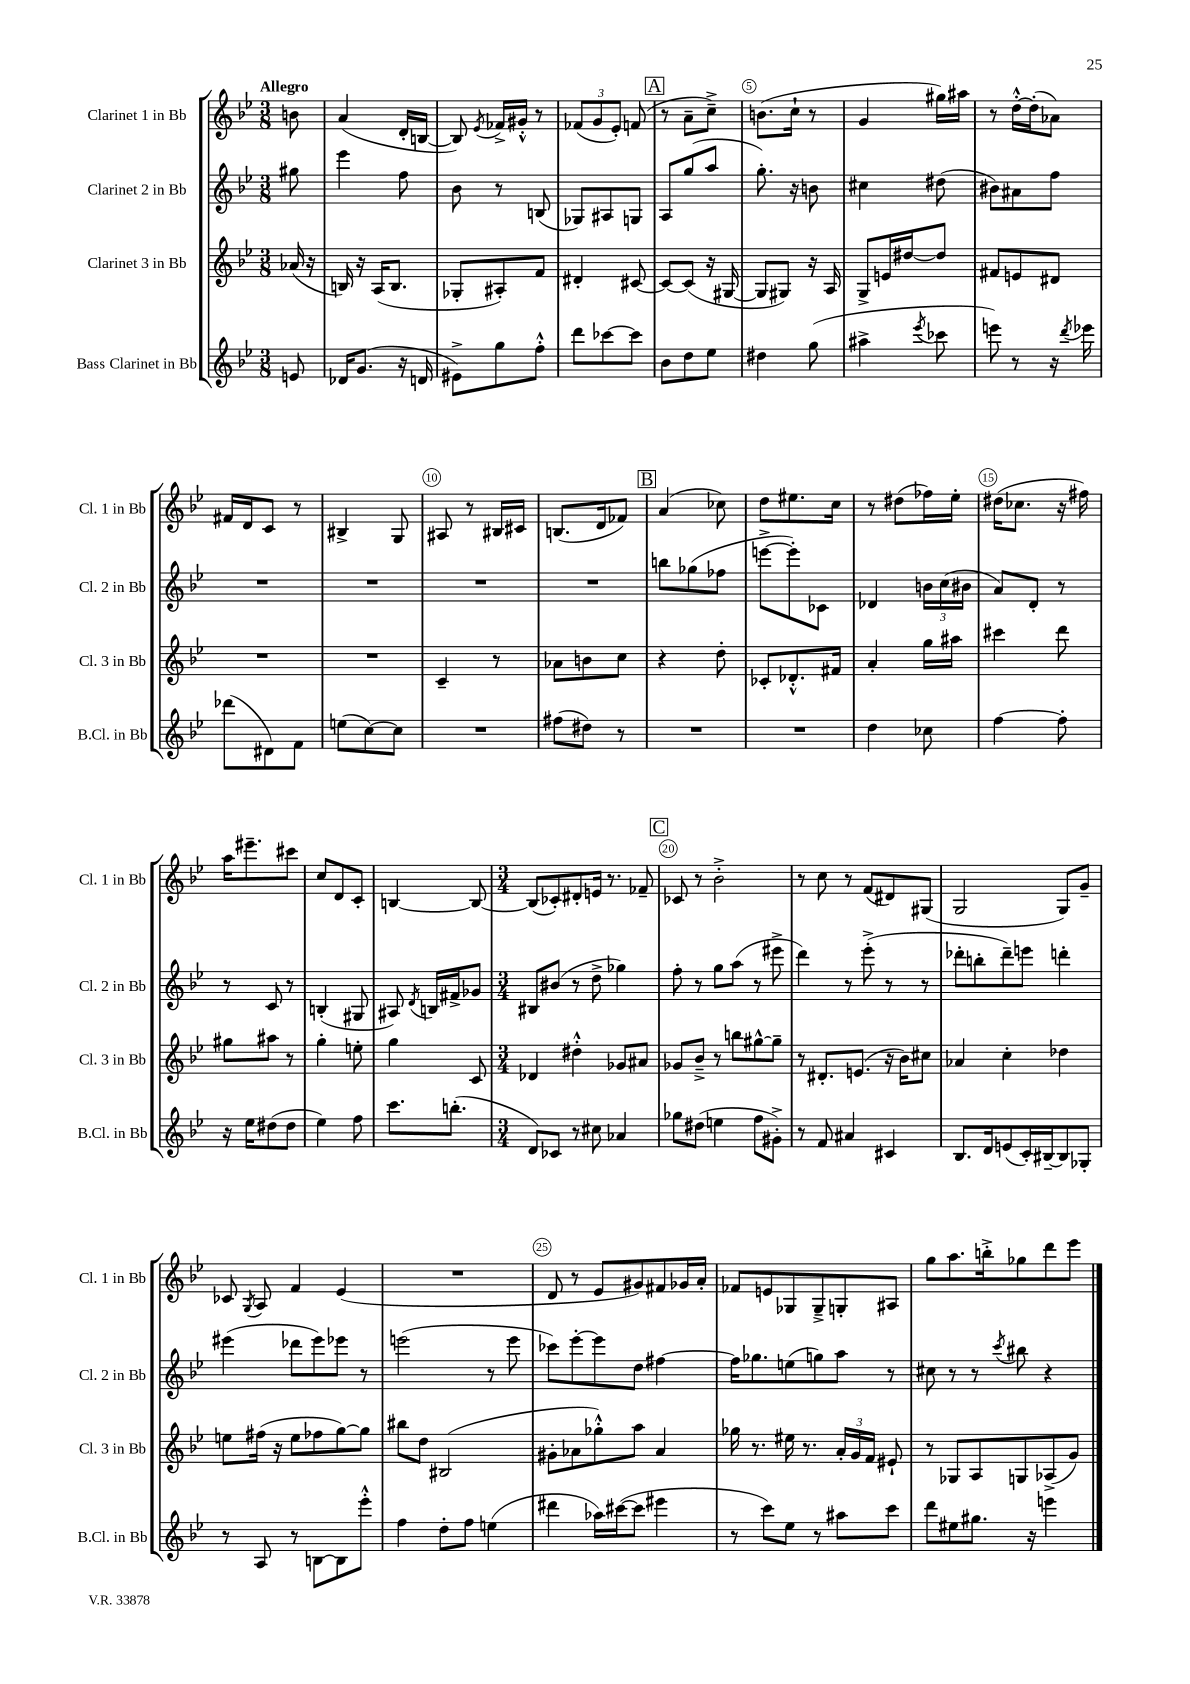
<<
\new StaffGroup <<
\new Staff = "s0" \with { instrumentName = "Clarinet 1 in Bb" shortInstrumentName = "Cl. 1 in Bb" } {
    \clef treble \key bes \major \numericTimeSignature \time 3/8 \partial 8 \tempo "Allegro"
    \autoBeamOff b'8 |
    a'4( d'16[-. b16]~ |
    b8) \acciaccatura { ees'8 } fes'16[-> gis'16]-.-^ r8 |
    \tuplet 3/2 { fes'8[( g'8 ees'8]-.) } f'8( |
    \mark \markup { \box "A" } r8 a'8[-- c''8]--->) |
    b'8.[( c''16]-! r8 |
    g'4 gis''16[) ais''16] |
    r8 d''16[~-.-^ d''16-.( aes'8]) |
    fis'16[ d'16 c'8] r8 |
    bis4-> g8 |
    ais8 r8 bis16[ cis'16] |
    b8.[( d'16 fes'8]) |
    \mark \markup { \box "B" } a'4( ces''8) |
    d''8[ eis''8. c''16] |
    r8 dis''8[( fes''16) ees''16]-. |
    dis''16[( ces''8.] r16 fis''16) |
    a''16[ eis'''8.-- cis'''8] |
    c''8[ d'8 c'8]-. |
    b4~ b8~ |
    \numericTimeSignature \time 3/4 b8[( ces'8-.) dis'8-. e'16] r8. fes'8-- |
    \mark \markup { \box "C" } ces'8 r8 bes'2-.-> |
    r8 c''8 r8 f'8[( dis'8) gis8]( |
    g2 g8[) g'8]-- |
    ces'8 \acciaccatura { g8 } a8 f'4 ees'4( |
    R2. |
    d'8 r8 ees'8[ gis'8) fis'8 ges'16 a'16]-. |
    fes'8[ e'8 ges8 ges8---> g8-. ais8] |
    g''8[ a''8. b''16-.-> ges''8 d'''8 ees'''8] \bar "|." |
}
\new Staff = "s1" \with { instrumentName = "Clarinet 2 in Bb" shortInstrumentName = "Cl. 2 in Bb" } {
    \clef treble \key bes \major \numericTimeSignature \time 3/8 \partial 8
    \autoBeamOff gis''8 |
    ees'''4 f''8 |
    bes'8 r8 b8( |
    ges8[) ais8 g8] |
    \mark \markup { \box "A" } a8[ g''8( a''8] |
    g''8.-.) r16 b'8 |
    cis''4 dis''8( |
    bis'8[) ais'8 f''8] |
    R4. |
    R4. |
    R4. |
    R4. |
    \mark \markup { \box "B" } b''8[ ges''8( fes''8] |
    e'''8[~-> e'''8-.) ces'8] |
    des'4 \tuplet 3/2 { b'16[ c''16( bis'16] } |
    a'8[) d'8]-. r8 |
    r8 c'8 r8 |
    b4-.( gis8 |
    ais8) \acciaccatura { d'8 } b16[ fis'16-> ges'8] |
    \numericTimeSignature \time 3/4 bis8[ bis'8]( r8 d''8-> ges''4) |
    \mark \markup { \box "C" } f''8-. r8 g''8[ a''8]( r8 eis'''8-> |
    d'''4) r8 ees'''8-.->( r8 r8 |
    des'''8[-. b''8-. des'''8--) e'''8] d'''4-. |
    eis'''4( des'''8[ eis'''8) ees'''8] r8 |
    e'''2( r8 e'''8 |
    ces'''8[) ees'''8~-. ees'''8 d''8] fis''4~ |
    fis''16[ ges''8. e''8( g''8) a''8] r8 |
    cis''8 r8 r8 \acciaccatura { c'''8 } bis''8 r4 \bar "|." |
}
\new Staff = "s2" \with { instrumentName = "Clarinet 3 in Bb" shortInstrumentName = "Cl. 3 in Bb" } {
    \clef treble \key bes \major \numericTimeSignature \time 3/8 \partial 8
    \autoBeamOff aes'16( r16 |
    b16) r16 a16[( b8.] |
    ges8[-. ais8-.) f'8] |
    dis'4-. cis'8~ |
    \mark \markup { \box "A" } cis'8[~ cis'8]( r16 gis16~ |
    gis8[ gis8]) r16 a16 |
    g8[-> e'16 dis''16~ dis''8] |
    fis'8[ e'8 dis'8] |
    R4. |
    R4. |
    c'4-- r8 |
    aes'8[ b'8 c''8] |
    \mark \markup { \box "B" } r4 d''8-. |
    ces'8[-. des'8.-.-^ fis'16] |
    a'4-. g''16[ ais''16] |
    cis'''4 d'''8 |
    gis''8[ ais''8] r8 |
    g''4-. e''8-. |
    g''4 c'8 |
    \numericTimeSignature \time 3/4 des'4 dis''4-.-^ ges'8[ ais'8] |
    \mark \markup { \box "C" } ges'8[ bes'8]---> r8 b''8[ gis''8~-^ gis''8]-- |
    r8 dis'8.[-. e'8.]( r16 bes'16[) cis''8] |
    aes'4 c''4-. des''4 |
    e''8[ fis''16]( r16 e''8[ fes''8 g''8~) g''8] |
    bis''8[ d''8] bis2( |
    gis'8[-. aes'8 ges''8-.-^) a''8] aes'4 |
    ges''16 r8. eis''16 r8. \tuplet 3/2 { a'16[-. g'16 f'16] } eis'8-! |
    r8 ges8[ a8 g8 aes8->( g'8]) \bar "|." |
}
\new Staff = "s3" \with { instrumentName = "Bass Clarinet in Bb" shortInstrumentName = "B.Cl. in Bb" } {
    \clef treble \key bes \major \numericTimeSignature \time 3/8 \partial 8
    \autoBeamOff e'8 |
    des'16[ g'8.]( r16 d'16 |
    eis'8[->) g''8 f''8]-.-^ |
    d'''8[ ces'''8~ ces'''8] |
    \mark \markup { \box "A" } bes'8[ d''8 ees''8] |
    dis''4 g''8( |
    ais''4-> \acciaccatura { ees'''8 } ces'''8 |
    e'''8) r8 r16 \acciaccatura { d'''8 } ees'''16 |
    des'''8[( dis'8) f'8] |
    e''8[( c''8~) c''8] |
    R4. |
    fis''8[( dis''8]) r8 |
    \mark \markup { \box "B" } R4. |
    R4. |
    d''4 ces''8 |
    f''4~ f''8-. |
    r16 ees''16[ dis''8( dis''8] |
    ees''4) f''8 |
    c'''8.[ b''8.]-.( |
    \numericTimeSignature \time 3/4 d'8[) ces'8] r8 cis''8 aes'4 |
    \mark \markup { \box "C" } ges''8[ dis''8]( e''4 f''8[ gis'8]-.->) |
    r8 f'8 ais'4 cis'4 |
    bes8.[ d'16 e'8( c'16-.) bis16~-- bis8 ges8]-. |
    r8 a8 r8 b8[~ b8 ees'''8]-.-^ |
    f''4 d''8[-. f''8] e''4( |
    dis'''4 aes''16[) cis'''16~( cis'''8] eis'''4 |
    r8 c'''8[) ees''8] r8 ais''8[ c'''8] |
    d'''8[ eis''8 gis''8.] r16 e'''4 \bar "|." |
}
>>
>>
\layout { \context { \Score \override BarNumber.break-visibility = ##(#f #t #t) barNumberVisibility = #(every-nth-bar-number-visible 5) \override BarNumber.stencil = #(make-stencil-circler 0.1 0.3 ly:text-interface::print) } }
